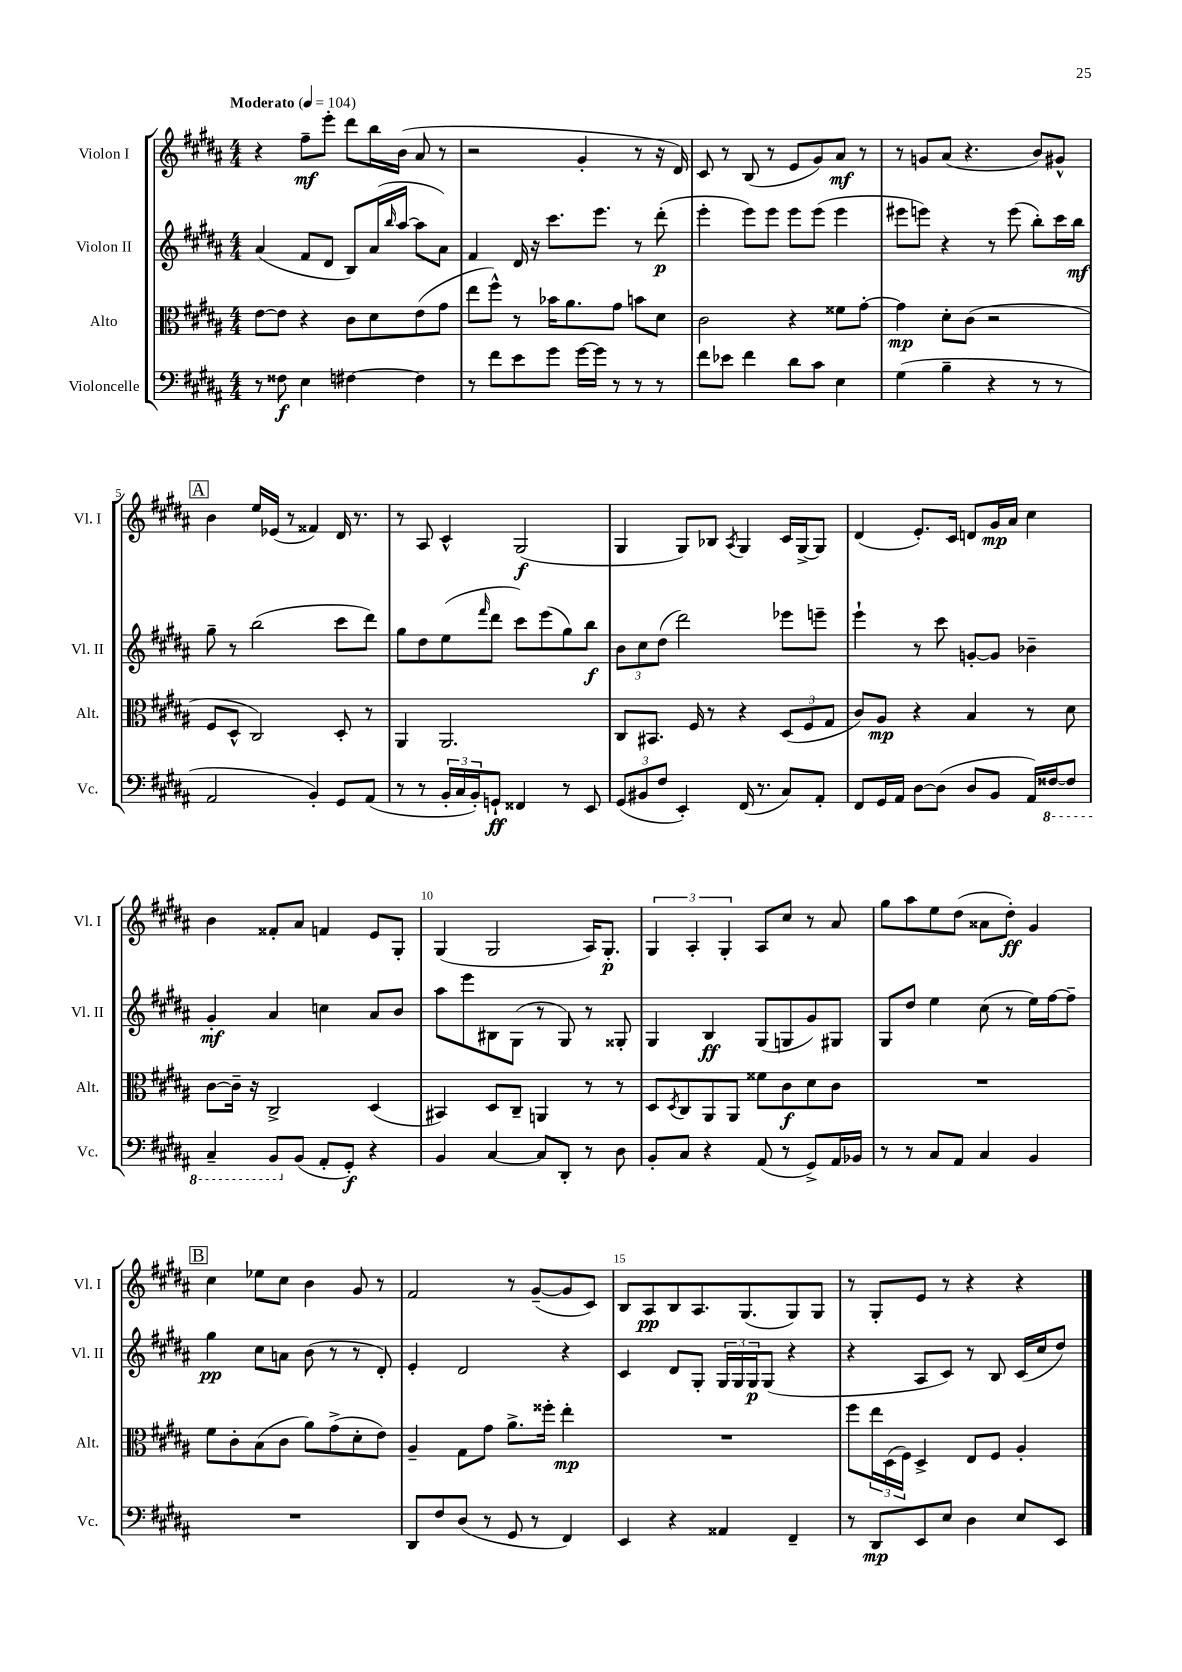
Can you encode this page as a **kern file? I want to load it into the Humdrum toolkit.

**kern	**dynam	**kern	**dynam	**kern	**dynam	**kern	**dynam
*part4	*part4	*part3	*part3	*part2	*part2	*part1	*part1
*staff4	*staff4	*staff3	*staff3	*staff2	*staff2	*staff1	*staff1
*I"Violoncelle	*	*I"Alto	*	*I"Violon II	*	*I"Violon I	*
*I'Vc.	*	*I'Alt.	*	*I'Vl. II	*	*I'Vl. I	*
*clefF4	*	*clefC3	*	*clefG2	*	*clefG2	*
*k[f#c#g#d#a#]	*	*k[f#c#g#d#a#]	*	*k[f#c#g#d#a#]	*	*k[f#c#g#d#a#]	*
*M4/4	*	*M4/4	*	*M4/4	*	*M4/4	*
*MM104	*	*MM104	*	*MM104	*	*MM104	*
=1	=1	=1	=1	=1	=1	=1	=1
!	!	!	!	!	!	!LO:TX:a:B:t=Moderato	!
8r	.	[8e\L	.	(4a#/	.	4r	.
8F##X\	f	8e\J]	.	.	.	.	.
4E\	.	4r	.	8f#/L	.	8ff#~\L	mf
.	.	.	.	8d#/J	.	8eee'\J	.
[4F#X\	.	8c#\L	.	8B/L)	.	8ddd#\L	.
.	.	8d#\	.	(16a#/L	.	16bb\L	.
.	.	.	.	16qqbb/	.	.	.
.	.	.	.	[16aa#/JJ	.	(16b\JJ	.
4F#\]	.	(8e\	.	8aa#\L]	.	8a#/	.
.	.	8g#\J	.	8a#\J)	.	8r	.
=2	=2	=2	=2	=2	=2	=2	=2
8r	.	8ee\L	.	4f#/	.	2r	.
8f#\L	.	8ff#^^\J)	.	.	.	.	.
8e\	.	8r	.	16d#/	.	.	.
.	.	.	.	16r	.	.	.
8g#\J	.	16b-X\KL	.	8.ccc#\L	.	.	.
.	.	8.a#\	.	.	.	.	.
[16g#\LL	.	.	.	.	.	4g#'/	.
16g#\JJ]	.	.	.	8.eee\J	.	.	.
8r	.	8g#\J	.	.	.	.	.
8r	.	8bn\L	.	8r	.	8r	.
8r	.	8d#\J	.	(8ddd#'\	p	16r	.
.	.	.	.	.	.	16d#/)	.
=3	=3	=3	=3	=3	=3	=3	=3
8f#\L	.	2c#\	.	4eee'\	.	8c#/	.
8e-X\J	.	.	.	.	.	8r	.
4f#\	.	.	.	8eee\L)	.	(8B/	.
.	.	.	.	8eee\J	.	8r	.
8d#\L	.	4r	.	8eee\L	.	8e/L	.
8c#\J	.	.	.	(8eee\J	.	8g#/)	.
4E\	.	8f##X\L	.	4eee\	.	8a#/J	mf
.	.	[8g#'\J	.	.	.	8r	.
=4	=4	=4	=4	=4	=4	=4	=4
(4G#\	.	4g#\]	mp	8eee#X\L	.	8r	.
.	.	.	.	8eeen\J)	.	8gn/L	.
4B~\	.	8d#'\L	.	4r	.	(8a#/J	.
.	.	(8c#\J	.	.	.	4.r	.
4r	.	2r	.	8r	.	.	.
.	.	.	.	(8eee\	.	.	.
8r	.	.	.	8bb'\L)	.	8b/L)	.
8r	.	.	.	16ccc#\L	.	8g#X^^/J	.
.	.	.	.	16bb\JJ	mf	.	.
!!LO:LB:g=z
!!LO:REH:place=s1:t=A
=5	=5	=5	=5	=5	=5	=5	=5
2AA#/	.	8F#/L	.	8gg#~\	.	4b\	.
.	.	8D#^^/J	.	8r	.	.	.
.	.	2C#/)	.	(2bb\	.	16ee/LL	.
.	.	.	.	.	.	(16e-X/JJ	.
.	.	.	.	.	.	8r	.
4BB'/)	.	.	.	.	.	4f##X/)	.
8GG#/L	.	8D#'/	.	8ccc#\L	.	16d#/	.
.	.	.	.	.	.	8.r	.
(8AA#/J	.	8r	.	8ddd#\J)	.	.	.
=6	=6	=6	=6	=6	=6	=6	=6
8r	.	4AA#/	.	8gg#\L	.	8r	.
8r	.	.	.	8dd#\	.	8A#/	.
24BB'/LL	.	2.AA#/	.	(8ee\	.	4c#^^/	.
24C#/	.	.	.	.	.	.	.
24BB'/J)	.	.	.	.	.	.	.
.	.	.	.	16qqfff#/	.	.	.
8GGn`/J	ff	.	.	8ddd#\J	.	.	.
4FF##X/	.	.	.	8ccc#\L)	.	(2G#/	f
.	.	.	.	(8eee\	.	.	.
8r	.	.	.	8gg#\)	.	.	.
8EE/	.	.	.	8bb\J	f	.	.
=7	=7	=7	=7	=7	=7	=7	=7
(12GG#/L	.	8C#/L	.	12b\L	.	4G#/	.
12BB#X/	.	.	.	12cc#\	.	.	.
.	.	8.BB#X/J	.	.	.	.	.
12F#/J	.	.	.	(12dd#\J	.	.	.
4EE'/)	.	.	.	2ddd#\)	.	8G#/L)	.
.	.	16F#/	.	.	.	.	.
.	.	8r	.	.	.	8B-X/J	.
.	.	.	.	.	.	8qA#/	.
(16FF#/	.	4r	.	.	.	4G#/	.
8.r	.	.	.	.	.	.	.
8C#/L)	.	(12D#/L	.	8eee-X\L	.	16c#/LL	.
.	.	.	.	.	.	[16G#^/J	.
.	.	12F#/	.	.	.	.	.
8AA#'/J	.	.	.	8eeen~\J	.	8G#/J]	.
.	.	12G#/J	.	.	.	.	.
=8	=8	=8	=8	=8	=8	=8	=8
8FF#/L	.	8c#/L)	.	4eee`\	.	(4d#/	.
16GG#/L	.	8A#/J	mp	.	.	.	.
16AA#/JJ	.	.	.	.	.	.	.
[8D#\L	.	4r	.	8r	.	8.e'/L)	.
(8D#\J]	.	.	.	8ccc#\	.	.	.
.	.	.	.	.	.	16c#/Jk	.
8D#/L	.	4B/	.	[8gn'/L	.	8dn/L	.
8BB/J	.	.	.	8g/J]	.	16g#/L	mp
.	.	.	.	.	.	16a#/JJ	.
16AA#/LL)	.	8r	.	4b-X~\	.	4cc#\	.
*8ba	*	*	*	*	*	*	*
[16FF##X/J	.	.	.	.	.	.	.
8FF##/J]	.	8d#\	.	.	.	.	.
!!LO:LB:g=z
=9	=9	=9	=9	=9	=9	=9	=9
4CC#~/	.	[8c#\L	.	4g#'/	mf	4b\	.
.	.	16c#~\Jk]	.	.	.	.	.
.	.	16r	.	.	.	.	.
8BBB/L	.	2C#^/	.	4a#/	.	8f##X'/L	.
*X8ba	*	*	*	*	*	*	*
(8BB/J	.	.	.	.	.	8a#/J	.
8AA#'/L	.	.	.	4ccn\	.	4fn/	.
8GG#'/J)	f	.	.	.	.	.	.
4r	.	(4D#/	.	8a#/L	.	8e/L	.
.	.	.	.	8b/J	.	8G#'/J	.
=10	=10	=10	=10	=10	=10	=10	=10
4BB/	.	4BB#X/)	.	8aa#\L	.	(4G#/	.
.	.	.	.	8eee\	.	.	.
[4C#/	.	8D#/L	.	8B#X\	.	2G#/	.
.	.	8C#~/J	.	(8G#\J	.	.	.
8C#/L]	.	4AAn/	.	8r	.	.	.
8DD#'/J	.	.	.	8G#/)	.	.	.
8r	.	8r	.	8r	.	16A#/KL)	.
.	.	.	.	.	.	8.G#'/J	p
8D#\	.	8r	.	8G##X'/	.	.	.
=11	=11	=11	=11	=11	=11	=11	=11
8BB'/L	.	8D#/L	.	4G#/	.	6G#/	.
.	.	8qD#/	.	.	.	.	.
8C#/J	.	8C#/	.	.	.	.	.
.	.	.	.	.	.	6A#'/	.
4r	.	8AA#/	.	4B/	ff	.	.
.	.	.	.	.	.	6G#'/	.
.	.	8AA#/J	.	.	.	.	.
(8AA#/	.	8f##X\L	.	(8G#/L	.	8A#/L	.
8r	.	8c#\	f	8Gn/	.	8cc#/J	.
8GG#^/L)	.	8d#\	.	8g#/)	.	8r	.
16AA#/L	.	8c#\J	.	8G#X/J	.	8a#/	.
16BB-X/JJ	.	.	.	.	.	.	.
=12	=12	=12	=12	=12	=12	=12	=12
8r	.	1r	.	8G#/L	.	8gg#\L	.
8r	.	.	.	8dd#/J	.	8aa#\	.
8C#/L	.	.	.	4ee\	.	8ee\	.
8AA#/J	.	.	.	.	.	(8dd#\J	.
4C#/	.	.	.	(8cc#\	.	8a##X\L	.
.	.	.	.	8r	.	8dd#'\J)	ff
4BB/	.	.	.	16ee\LL)	.	4g#/	.
.	.	.	.	[16ff#\J	.	.	.
.	.	.	.	8ff#~\J]	.	.	.
!!LO:LB:g=z
!!LO:REH:place=s1:t=B
=13	=13	=13	=13	=13	=13	=13	=13
1r	.	8f#\L	.	4gg#\	pp	4cc#\	.
.	.	8c#'\	.	.	.	.	.
.	.	(8B\	.	8cc#\L	.	8ee-X\L	.
.	.	8c#\J	.	8an\J	.	8cc#\J	.
.	.	8a#\L)	.	(8b\	.	4b\	.
.	.	(8g#^\	.	8r	.	.	.
.	.	8d#'\	.	8r	.	8g#/	.
.	.	8e\J)	.	8d#'/)	.	8r	.
=14	=14	=14	=14	=14	=14	=14	=14
8DD#/L	.	4A#~/	.	4e'/	.	2f#/	.
8F#/	.	.	.	.	.	.	.
(8D#/J	.	8G#\L	.	2d#/	.	.	.
8r	.	8g#\J	.	.	.	.	.
8GG#/	.	8.a#^\L	.	.	.	8r	.
8r	.	.	.	.	.	([8g#~/L	.
.	.	16ff##X'\Jk	.	.	.	.	.
4FF#/)	.	4ee'\	mp	4r	.	8g#/]	.
.	.	.	.	.	.	8c#/J)	.
=15	=15	=15	=15	=15	=15	=15	=15
4EE/	.	1r	.	4c#/	.	8B/L	.
.	.	.	.	.	.	8A#/	pp
4r	.	.	.	8d#/L	.	8B/	.
.	.	.	.	8G#'/J	.	8.A#/	.
4AA##X/	.	.	.	24G#/LL	.	.	.
.	.	.	.	24G#/	.	.	.
.	.	.	.	.	.	(8.G#/	.
.	.	.	.	24G#/J	p	.	.
.	.	.	.	(8G#/J	.	.	.
4FF#~/	.	.	.	4r	.	8G#/)	.
.	.	.	.	.	.	8G#/J	.
=16	=16	=16	=16	=16	=16	=16	=16
8r	.	8ff#\L	.	4r	.	8r	.
8DD#/L	mp	24ee\L	.	.	.	8G#'/L	.
.	.	(24D#\	.	.	.	.	.
.	.	24F#\JJ)	.	.	.	.	.
8EE/	.	4D#^/	.	8A#/L	.	8e/J	.
8E/J	.	.	.	8c#/J)	.	8r	.
4D#\	.	8E/L	.	8r	.	4r	.
.	.	8F#/J	.	8B/	.	.	.
8E/L	.	4A#'/	.	(16c#/LL	.	4r	.
.	.	.	.	16cc#/J	.	.	.
8EE/J	.	.	.	8dd#/J)	.	.	.
==	==	==	==	==	==	==	==
*-	*-	*-	*-	*-	*-	*-	*-
